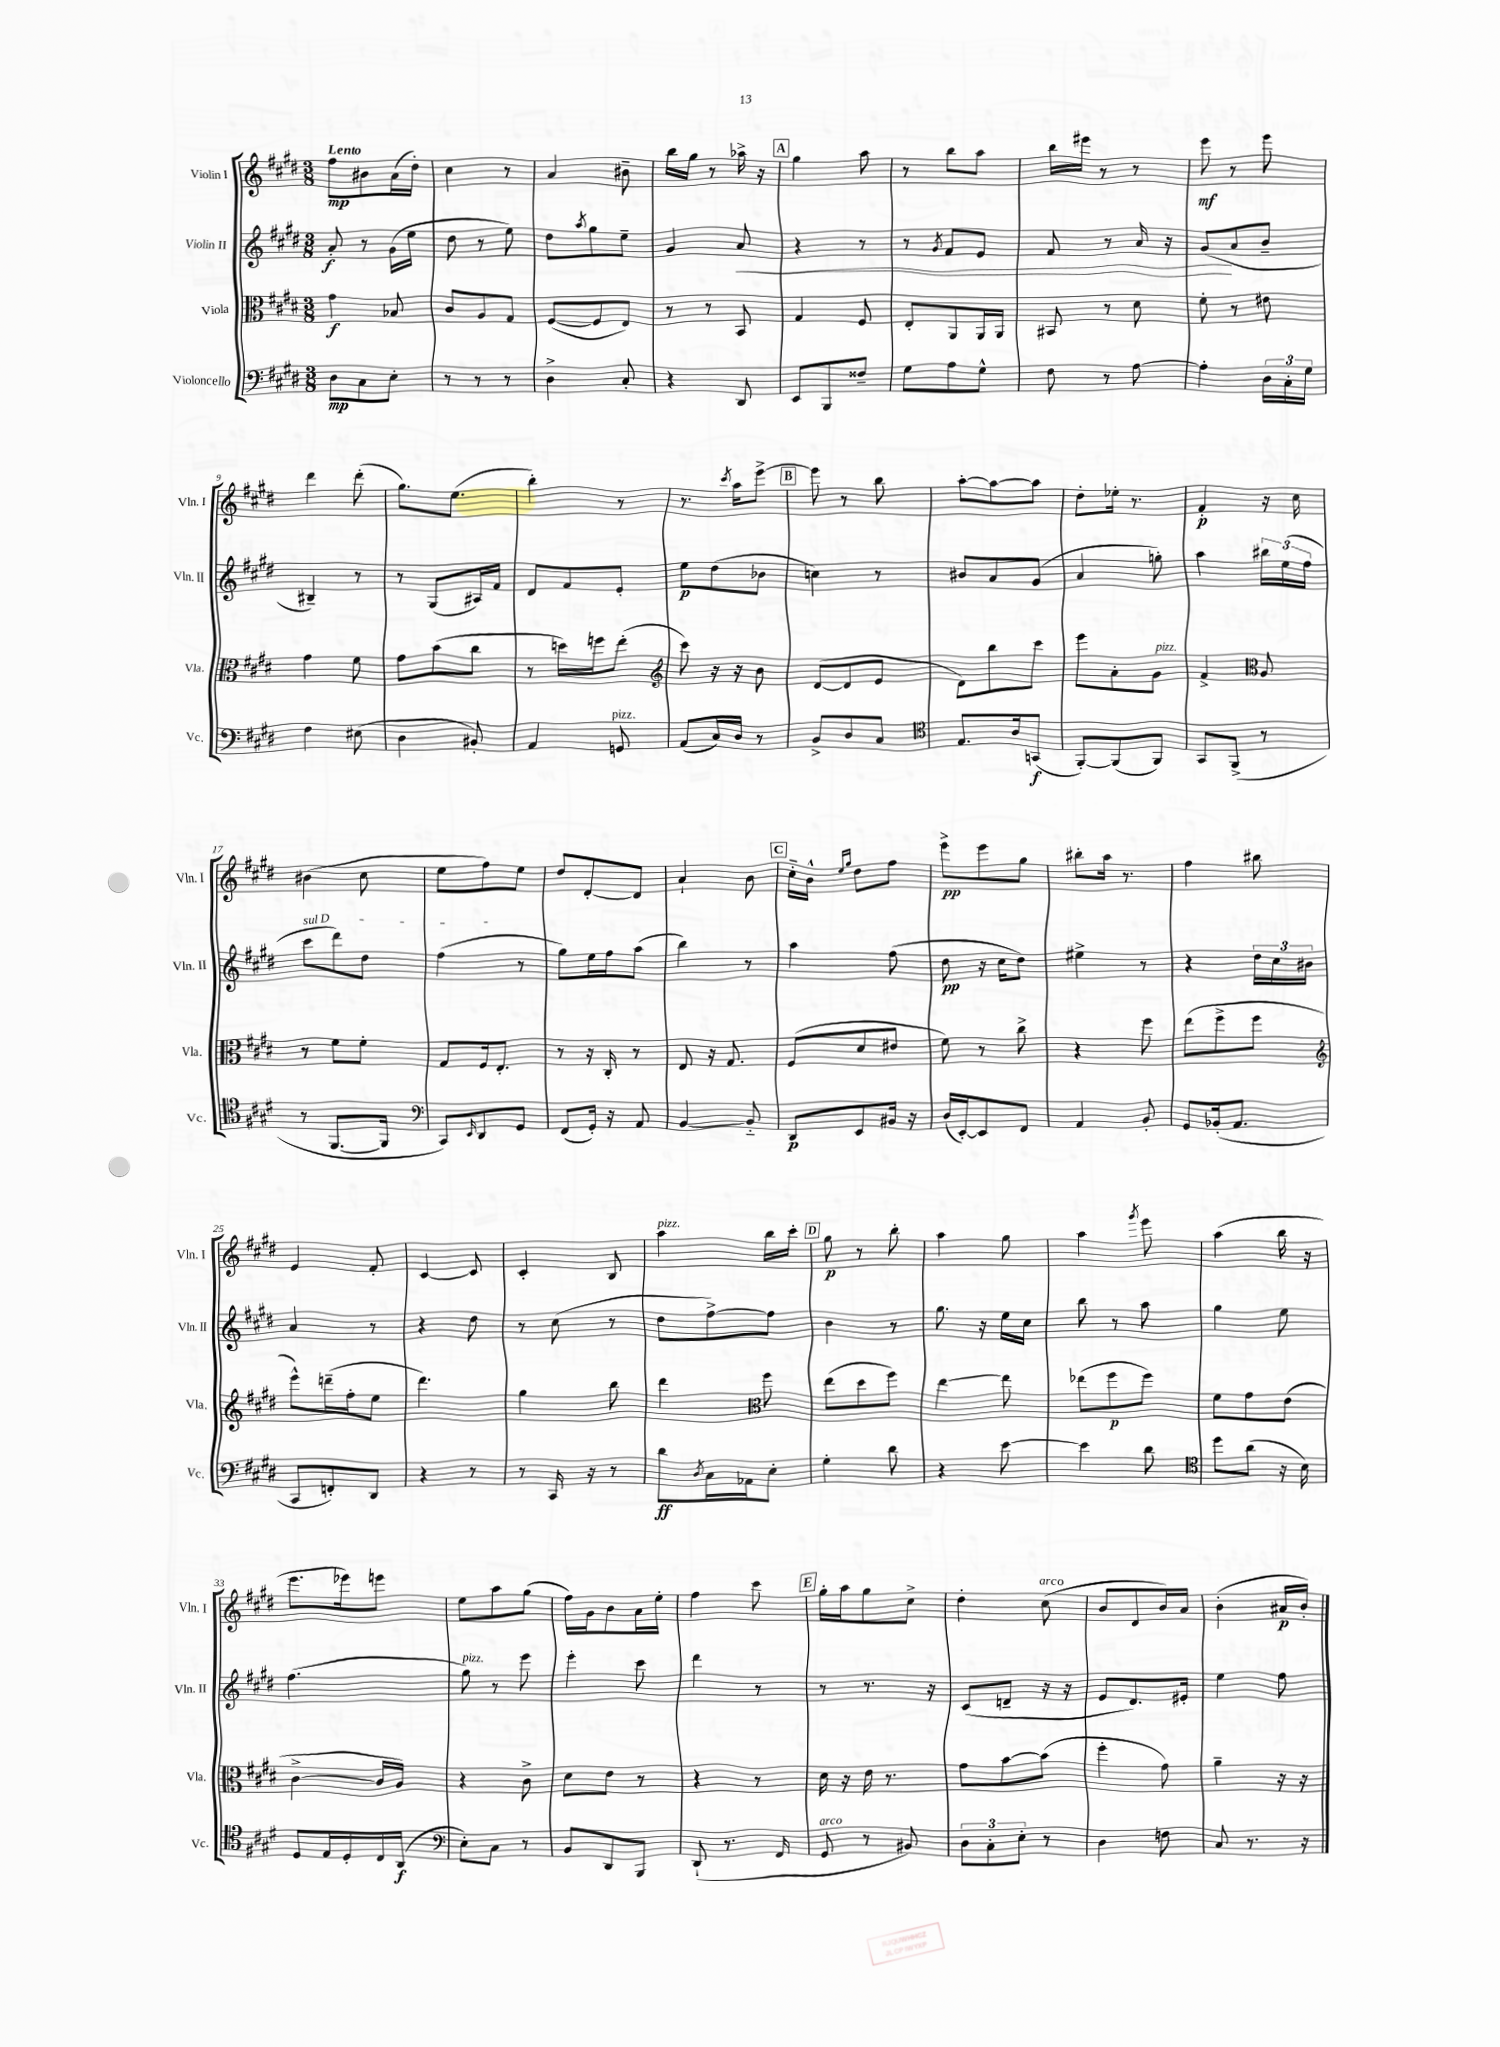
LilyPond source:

<<
\new StaffGroup <<
\new Staff = "s0" \with { instrumentName = "Violin I" shortInstrumentName = "Vln. I" } {
    \clef treble \key e \major \numericTimeSignature \time 3/8 \tempo "Lento"
    fis''8\mp bis'8 a'16( dis''16-.) |
    cis''4 r8 |
    a'4 bis'8-- |
    b''16 gis''16 r8 aes''16-> r16 |
    \mark \markup { \box "A" } gis''4 a''8 |
    r8 b''8 a''8 |
    b''16 eis'''16 r8 r8 |
    e'''8\mf r8 e'''8 |
    dis'''4 dis'''8-.( |
    gis''8.) e''8.( |
    b''4-.) r8 |
    r8. \acciaccatura { cis'''8 } a''16 e'''8~-> |
    \mark \markup { \box "B" } e'''8 r8 b''8 |
    a''8~-. a''8~ a''8 |
    dis''8-. ees''16-. r8. |
    fis'4-.\p r16 cis''16 |
    bis'4( cis''8 |
    e''8 fis''8) e''8 |
    dis''8 dis'8~-. dis'8 |
    a'4-! b'8 |
    \mark \markup { \box "C" } cis''16-_ b'16-^ \grace { e''16 gis''16 } dis''8 fis''8 |
    e'''8->\pp e'''8 gis''8 |
    bis''8-. a''16 r8. |
    fis''4 bis''8 |
    e'4 fis'8-. |
    cis'4~ cis'8 |
    cis'4-. b8 |
    a''4^\markup { \italic "pizz." } b''16 cis'''16-. |
    \mark \markup { \box "D" } gis''8\p r8 b''8-. |
    a''4 gis''8 |
    a''4 \acciaccatura { gis'''8 } e'''8 |
    a''4( b''16 r16 |
    e'''8. ees'''16) e'''8 |
    e''8 a''8 gis''8( |
    fis''16) gis'16 b'8 a'16 e''16-. |
    fis''4 cis'''8 |
    \mark \markup { \box "E" } gis''16-. a''16 gis''8 cis''8-> |
    dis''4-. cis''8^\markup { \italic "arco" }( |
    b'8 dis'8 b'16) a'16 |
    b'4-.( ais'16\p b'16-.) \bar "|." |
}
\new Staff = "s1" \with { instrumentName = "Violin II" shortInstrumentName = "Vln. II" } {
    \clef treble \key e \major \numericTimeSignature \time 3/8
    a'8-.\f r8 gis'16( e''16 |
    dis''8 r8 e''8) |
    dis''8 \acciaccatura { a''8 } gis''8 e''8-- |
    gis'4 a'8\< |
    \mark \markup { \box "A" } r4 r8 |
    r8 \acciaccatura { gis'8 } fis'8 e'8 |
    fis'8 r8 a'16 r16 |
    gis'8\!( a'8 b'8-- |
    bis4--) r8 |
    r8 gis8( ais16) fis'16 |
    dis'8 fis'8 e'8-. |
    e''8\p dis''8( bes'8 |
    \mark \markup { \box "B" } c''4) r8 |
    bis'8 a'8 gis'8( |
    a'4 g''8-.) |
    a''4 \tuplet 3/2 { bis''16 e''16( fis''16 } |
    \once \override TextSpanner.bound-details.left.text = \markup { \italic "sul D" } cis'''8\startTextSpan dis'''8) dis''8 |
    fis''4\stopTextSpan( r8 |
    gis''8) e''16 fis''16 a''8( |
    b''4) r8 |
    \mark \markup { \box "C" } a''4 fis''8( |
    dis''8\pp r16 cis''16 dis''8) |
    eis''4-> r8 |
    r4 \tuplet 3/2 { dis''16 cis''16 bis'16 } |
    a'4 r8 |
    r4 dis''8 |
    r8 cis''8( r8 |
    dis''8 fis''8~->) fis''8 |
    \mark \markup { \box "D" } b'4 r8 |
    gis''8. r16 e''16 cis''16 |
    b''8 r8 a''8 |
    gis''4 e''8 |
    fis''4.( |
    gis''8^\markup { \italic "pizz." }) r8 e'''8 |
    e'''4-. cis'''8 |
    dis'''4 r8 |
    \mark \markup { \box "E" } r8 r8. r16 |
    cis'8( d'8-- r16 r16 |
    e'8 dis'8.) eis'16-. |
    e''4 fis''8 \bar "|." |
}
\new Staff = "s2" \with { instrumentName = "Viola" shortInstrumentName = "Vla." } {
    \clef alto \key e \major \numericTimeSignature \time 3/8
    gis'4\f bes8 |
    cis'8 a8 gis8 |
    fis8~( fis8 e8) |
    r8 r8 b,8 |
    \mark \markup { \box "A" } gis4 fis8 |
    e8-. a,8 a,16 a,16 |
    bis,8 r8 dis'8 |
    fis'8-. r8 eis'8 |
    gis'4 fis'8 |
    gis'8 b'8( cis''8 |
    r8 d''16) f''16 e''8-.( |
    \clef treble cis'''8) r16 r16 b'8 |
    \mark \markup { \box "B" } dis'8~( dis'8 e'8 |
    dis'8) b''8 cis'''8 |
    e'''8 a'8-. gis'8^\markup { \italic "pizz." } |
    fis'4-> \clef alto a8 |
    r8 fis'8 fis'8-. |
    gis8 fis16 e8.-. |
    r8 r16 cis16-. r8 |
    e8 r16 gis8. |
    \mark \markup { \box "C" } fis8( dis'8 eis'8 |
    fis'8) r8 cis''8-> |
    r4 fis''8 |
    e''8( fis''8-> fis''8 |
    \clef treble e'''8-^) d'''16--( fis''16-. e''8 |
    dis'''4.) |
    gis''4 b''8 |
    dis'''4 \clef alto fis''8 |
    \mark \markup { \box "D" } e''8( dis''8 fis''8) |
    e''4~ e''8 |
    ees''8( fis''8\p fis''8) |
    fis'8 gis'8 e'8( |
    cis'4~-> cis'16 a16) |
    r4 cis'8-> |
    dis'8 e'8 r8 |
    r4 r8 |
    \mark \markup { \box "E" } dis'16 r16 e'16 r8. |
    gis'8 b'8~ b'8( |
    fis''4-. gis'8) |
    a'4-- r16 r16 \bar "|." |
}
\new Staff = "s3" \with { instrumentName = "Violoncello" shortInstrumentName = "Vc." } {
    \clef bass \key e \major \numericTimeSignature \time 3/8
    dis8\mp cis8 e8-. |
    r8 r8 r8 |
    dis4-> cis8-. |
    r4 dis,8 |
    \mark \markup { \box "A" } e,8 b,,8 fisis8-- |
    gis8 a8 gis8-^ |
    fis8 r8 a8~ |
    a4-. \tuplet 3/2 { dis16 cis16-. gis16 } |
    fis4 eis8( |
    dis4 bis,8-.) |
    a,4 g,8^\markup { \italic "pizz." } |
    a,8( cis16) dis16 r8 |
    \mark \markup { \box "B" } b,8-> dis8 cis8 |
    \clef tenor e8. a16 g,8\f( |
    fis,8~-.) fis,8( fis,8) |
    gis,8 fis,8->( r8 |
    r8 fis,8.~ fis,16 |
    \clef bass cis,8) \grace { e,16 } dis,8 gis,8 |
    fis,8( gis,16-.) r16 a,8 |
    b,4~ b,8-_ |
    \mark \markup { \box "C" } dis,8\p e,8 bis,16 r16 |
    dis16( e,16~-.) e,8 fis,8 |
    a,4 b,8-. |
    gis,8 bes,16-.( a,8. |
    cis,8 f,8-.) dis,8 |
    r4 r8 |
    r8 cis,16 r16 r8 |
    dis'8\ff \acciaccatura { dis8 } cis16 aes,16 e8-. |
    \mark \markup { \box "D" } gis4-. dis'8 |
    r4 e'8~ |
    e'4 dis'8 |
    \clef tenor dis''8 a'8( r16 b16) |
    dis8 e16 dis16-. cis16 a,16\f( |
    \clef bass e8-.) cis8 r8 |
    b,8 dis,8 b,,8 |
    dis,8-!( r8. fis,16 |
    \mark \markup { \box "E" } gis,8^\markup { \italic "arco" } r8 bis,8) |
    \tuplet 3/2 { dis8 cis8-. e8-. } r8 |
    dis4 f8 |
    cis8 r8. r16 \bar "|." |
}
>>
>>
